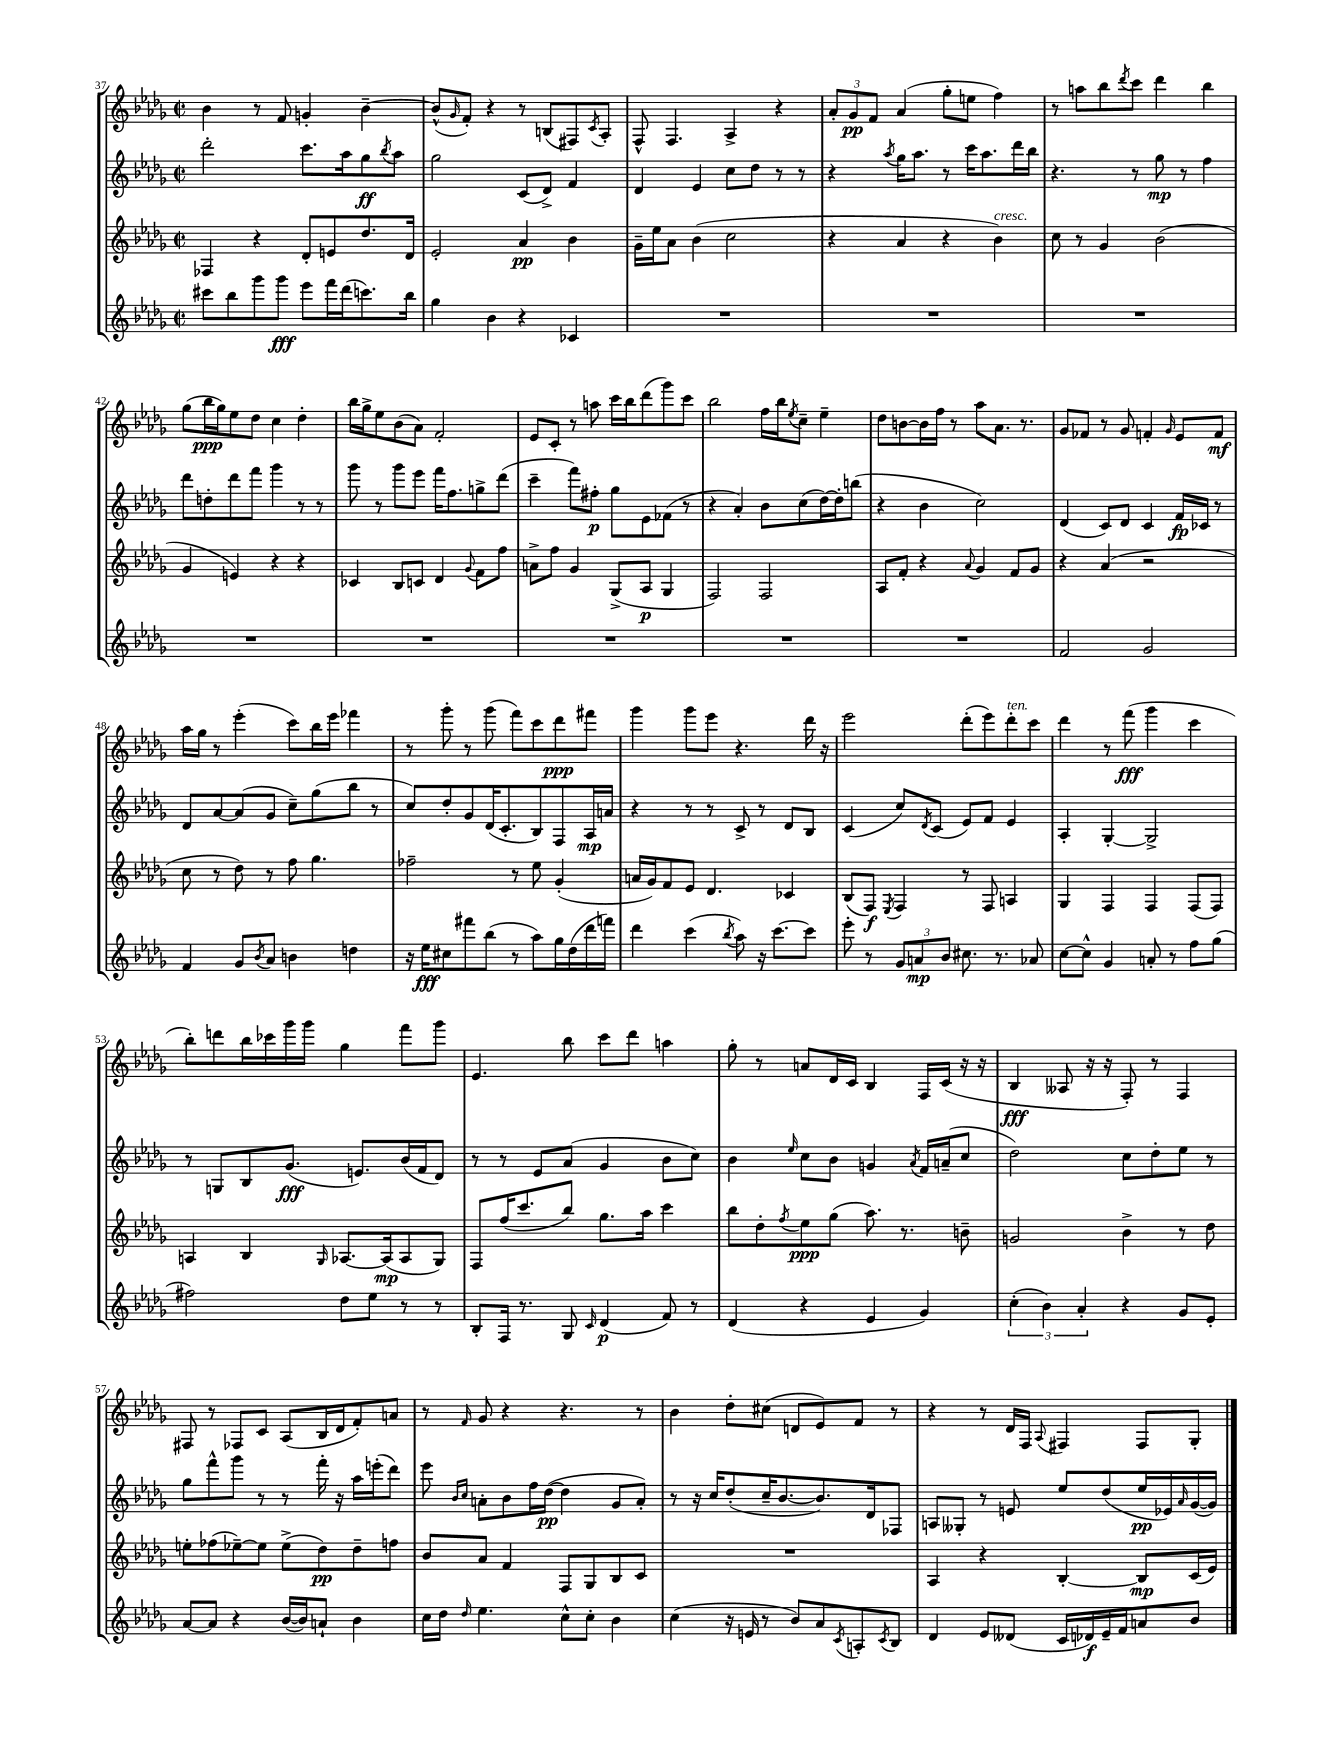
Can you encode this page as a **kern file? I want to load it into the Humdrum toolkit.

**kern	**kern	**kern	**kern
*staff4	*staff3	*staff2	*staff1
*clefG2	*clefG2	*clefG2	*clefG2
*k[b-e-a-d-g-]	*k[b-e-a-d-g-]	*k[b-e-a-d-g-]	*k[b-e-a-d-g-]
*M2/2	*M2/2	*M2/2	*M2/2
*met(c|)	*met(c|)	*met(c|)	*met(c|)
8ccc#	4F-	2ddd-'	4b-
8bb-	.	.	.
8ggg-	4r	.	8r
8ggg-	.	.	8f
8eee-	8d-'	8.ccc	4g'
16fff	8e	.	.
(16ddd-	.	16aa-	.
8.ccc)	8.dd-	8gg-	[4b-~
.	.	8qbb-	.
.	.	8aa-	.
16bb-	16d-	.	.
=	=	=	=
4gg-	2e-'	2gg-	(8b-^^]
.	.	.	16qqg-
.	.	.	8f')
4b-	.	.	4r
4r	4a-	(8c	8r
.	.	8d-^)	(8B
4c-	4b-	4f	8F#)
.	.	.	8qc
.	.	.	8A-'
=	=	=	=
1r	16g-~	4d-	8F^^
.	16ee-	.	.
.	8a-	.	4.F
.	(4b-	4e-	.
.	2cc	8cc	4A-^
.	.	8dd-	.
.	.	8r	4r
.	.	8r	.
=	=	=	=
1r	4r	4r	12a-'
.	.	.	12g-
.	.	.	12f
.	.	8qaa-	.
.	4a-	16gg-	(4a-
.	.	8.aa-	.
.	4r	8r	8gg-'
.	.	16ccc	8ee
.	.	8.aa-	.
.	4b-)	.	4ff)
.	.	16ddd-	.
.	.	16bb-	.
=	=	=	=
1r	8cc	4.r	8r
.	8r	.	8aa
.	4g-	.	8bb-
.	.	.	8qddd-
.	.	8r	8ccc
.	(2b-	8gg-	4ddd-
.	.	8r	.
.	.	4ff	4bb-
=	=	=	=
1r	4g-	8ddd-	(8gg-
.	.	8dd'	16bb-
.	.	.	16gg-)
.	4e)	8ddd-	8ee-
.	.	8fff	8dd-
.	4r	4ggg-	4cc
.	4r	8r	4dd-'
.	.	8r	.
=	=	=	=
1r	4c-	8ggg-	16bb-
.	.	.	16gg-^
.	.	8r	8ee-
.	8B-	8ggg-	(8b-
.	8c	8eee-	8a-)
.	4d-	16fff	2f'
.	.	8.ff	.
.	8qqg-	.	.
.	8f	8gg^	.
.	8ff	(8ddd-	.
=	=	=	=
1r	8a^	4ccc~	8e-
.	8ff	.	8c'
.	4g-	8fff)	8r
.	.	8ff#'	8aa
.	(8G-^	8gg-	16ccc
.	.	.	16bb-
.	8A-	8e-	(8ddd-
.	4G-	(8f-	8ggg-)
.	.	8r	8ccc
=	=	=	=
1r	2F)	4r	2bb-
.	.	4a-')	.
.	2F	8b-	16ff
.	.	.	16bb-
.	.	.	8qee-
.	.	(8cc	8cc~
.	.	[16dd-)	4ee-~
.	.	16dd-']	.
.	.	(8bb	.
=	=	=	=
1r	8A-	4r	8dd-
.	8f'	.	[8b
.	4r	4b-	16b]
.	.	.	16ff
.	.	.	8r
.	8qqa-	.	.
.	4g-	2cc)	8aa-
.	.	.	8.a-
.	8f	.	.
.	.	.	8.r
.	8g-	.	.
=	=	=	=
2f	4r	(4d-	8g-
.	.	.	8f-
.	(4a-	8c)	8r
.	.	8d-	8g-
2g-	2r	4c	4f'
.	.	.	16qqg-
.	.	16f	8e-
.	.	16c-	.
.	.	8r	8f
=	=	=	=
4f	8cc	8d-	16aa-
.	.	.	16gg-
.	8r	[8a-	8r
8g-	8dd-)	(8a-]	(4eee-'
8qb-	.	.	.
8a-	8r	8g-	.
4b	8ff	8cc~)	8ccc)
.	4.gg-	(8gg-	16bb-
.	.	.	16eee-
4dd	.	8bb-	4fff-
.	.	8r	.
=	=	=	=
16r	2ff-~	8cc)	8r
16ee-	.	.	.
8cc#	.	8dd-'	8ggg-'
8fff#	.	8g-	8r
(8bb-	.	(16d-	(8ggg-
.	.	8.c'	.
8r	8r	.	8fff)
8aa-)	8ee-	8B-)	8ccc
16gg-	(4g-'	8F	8ddd-
(16dd-	.	.	.
16ddd-	.	16A-	8fff#
16fff)	.	16a	.
=	=	=	=
4ddd-	16a	4r	4ggg-
.	16g-)	.	.
.	8f	.	.
(4ccc	8e-	8r	8ggg-
.	4.d-	8r	8eee-
8qbb-	.	.	.
8aa-)	.	8c^	4.r
16r	.	8r	.
[8.ccc	.	.	.
.	4c-	8d-	.
8ccc]	.	8B-	16ddd-
.	.	.	16r
=	=	=	=
8eee-'	(8B-	(4c	2eee-
8r	8F)	.	.
.	8qE-	.	.
12g-	4F	8cc)	.
12a	.	.	.
.	.	8qd-	.
.	.	(8c	.
12b-	.	.	.
8.cc#	8r	8e-)	(8ddd-'
.	8F	8f	8eee-)
8.r	.	.	.
.	4A	4e-	8ddd-'
8a-	.	.	8ccc
=	=	=	=
[8cc	4G-	4A-'	4ddd-
8cc^^]	.	.	.
4g-	4F	[4G-'	8r
.	.	.	(8fff
8a'	4F	2G-^]	4ggg-
8r	.	.	.
8ff	(8F	.	4ccc
(8gg-	8F)	.	.
=	=	=	=
2ff#)	4A	8r	8bb-')
.	.	8G	8ddd
.	4B-	8B-	16bb-
.	.	.	16ccc-
.	.	(8.g-	16ggg-
.	.	.	16ggg-
.	16qqG-	.	.
8dd-	[8.A-	.	4gg-
.	.	8.e)	.
8ee-	.	.	.
.	(16A-]	.	.
8r	8A-	(16b-	8fff
.	.	16f	.
8r	8G-)	8d-)	8ggg-
=	=	=	=
8B-'	8F	8r	4.e-
16F	(16ff	8r	.
8.r	8.ccc	.	.
.	.	8e-	.
8G-	8bb-)	(8a-	8bb-
16qqc	.	.	.
(4d-	8.gg-	4g-	8ccc
.	.	.	8ddd-
.	16aa-	.	.
8f)	4ccc	8b-	4aa
8r	.	8cc)	.
=	=	=	=
(4d-	8bb-	4b-	8gg-'
.	8dd-'	.	8r
.	8qff	16qqee-	.
4r	8ee-	8cc	8a
.	(8gg-	8b-	16d-
.	.	.	16c
4e-	8.aa-)	4g	4B-
.	8.r	.	.
.	.	8qa-	.
4g-)	.	16f	16F
.	.	(16a~	(16c
.	8b~	8cc	16r
.	.	.	16r
=	=	=	=
(6cc'	2g	2dd-)	4B-
6b-)	.	.	.
.	.	.	8A--
6a-'	.	.	.
.	.	.	16r
.	.	.	16r
4r	4b-^	8cc	8F')
.	.	8dd-'	8r
8g-	8r	8ee-	4F
8e-'	8dd-	8r	.
=	=	=	=
[8a-	8ee'	8gg-	8F#
8a-]	(8ff-	8fff^^	8r
4r	[8ee-~)	8ggg-	8F-
.	8ee-]	8r	8c
([16b-	(8ee-^	8r	(8A-
16b-])	.	.	.
8a`	8dd-)	16fff'	16B-
.	.	16r	16d-
4b-	8dd-~	16aa-	8f')
.	.	(16eee'	.
.	8ff	8ddd-)	8a
=	=	=	=
16cc	8b-	8eee-	8r
16dd-	.	.	.
.	.	16qqb-	.
16qqdd-	.	16qqcc	16qqf
4.ee-	8a-	8a'	8g-
.	4f	8b-	4r
.	.	16ff	.
.	.	([16dd-	.
8cc^^	8F	4dd-]	4.r
8cc'	8G-	.	.
4b-	8B-	8g-	.
.	8c	8a')	8r
=	=	=	=
(4cc	1r	8r	4b-
.	.	16r	.
.	.	16cc	.
16r	.	(8dd-'	8dd-'
16e	.	.	.
8r	.	16cc~	(8cc#
.	.	[8.b-	.
8b-)	.	.	8d
8a-	.	8.b-])	8e-)
8qc	.	.	.
8A'	.	.	8f
.	.	16d-	.
8qc	.	.	.
8B-	.	8F-	8r
=	=	=	=
4d-	4A-	8A	4r
.	.	8G--'	.
8e-	4r	8r	8r
(8d--	.	8e	16d-
.	.	.	16F
.	.	.	8qqA-
16c	[4B-'	8ee-	4F#
16d-)	.	.	.
16e-~	.	(8dd-	.
16f	.	.	.
8a	8B-]	16ee-	8F#
.	.	16e-)	.
.	.	16qqa-	.
8b-	(16c	([16g-	8G-'
.	16e-)	16g-])	.
==	==	==	==
*-	*-	*-	*-
